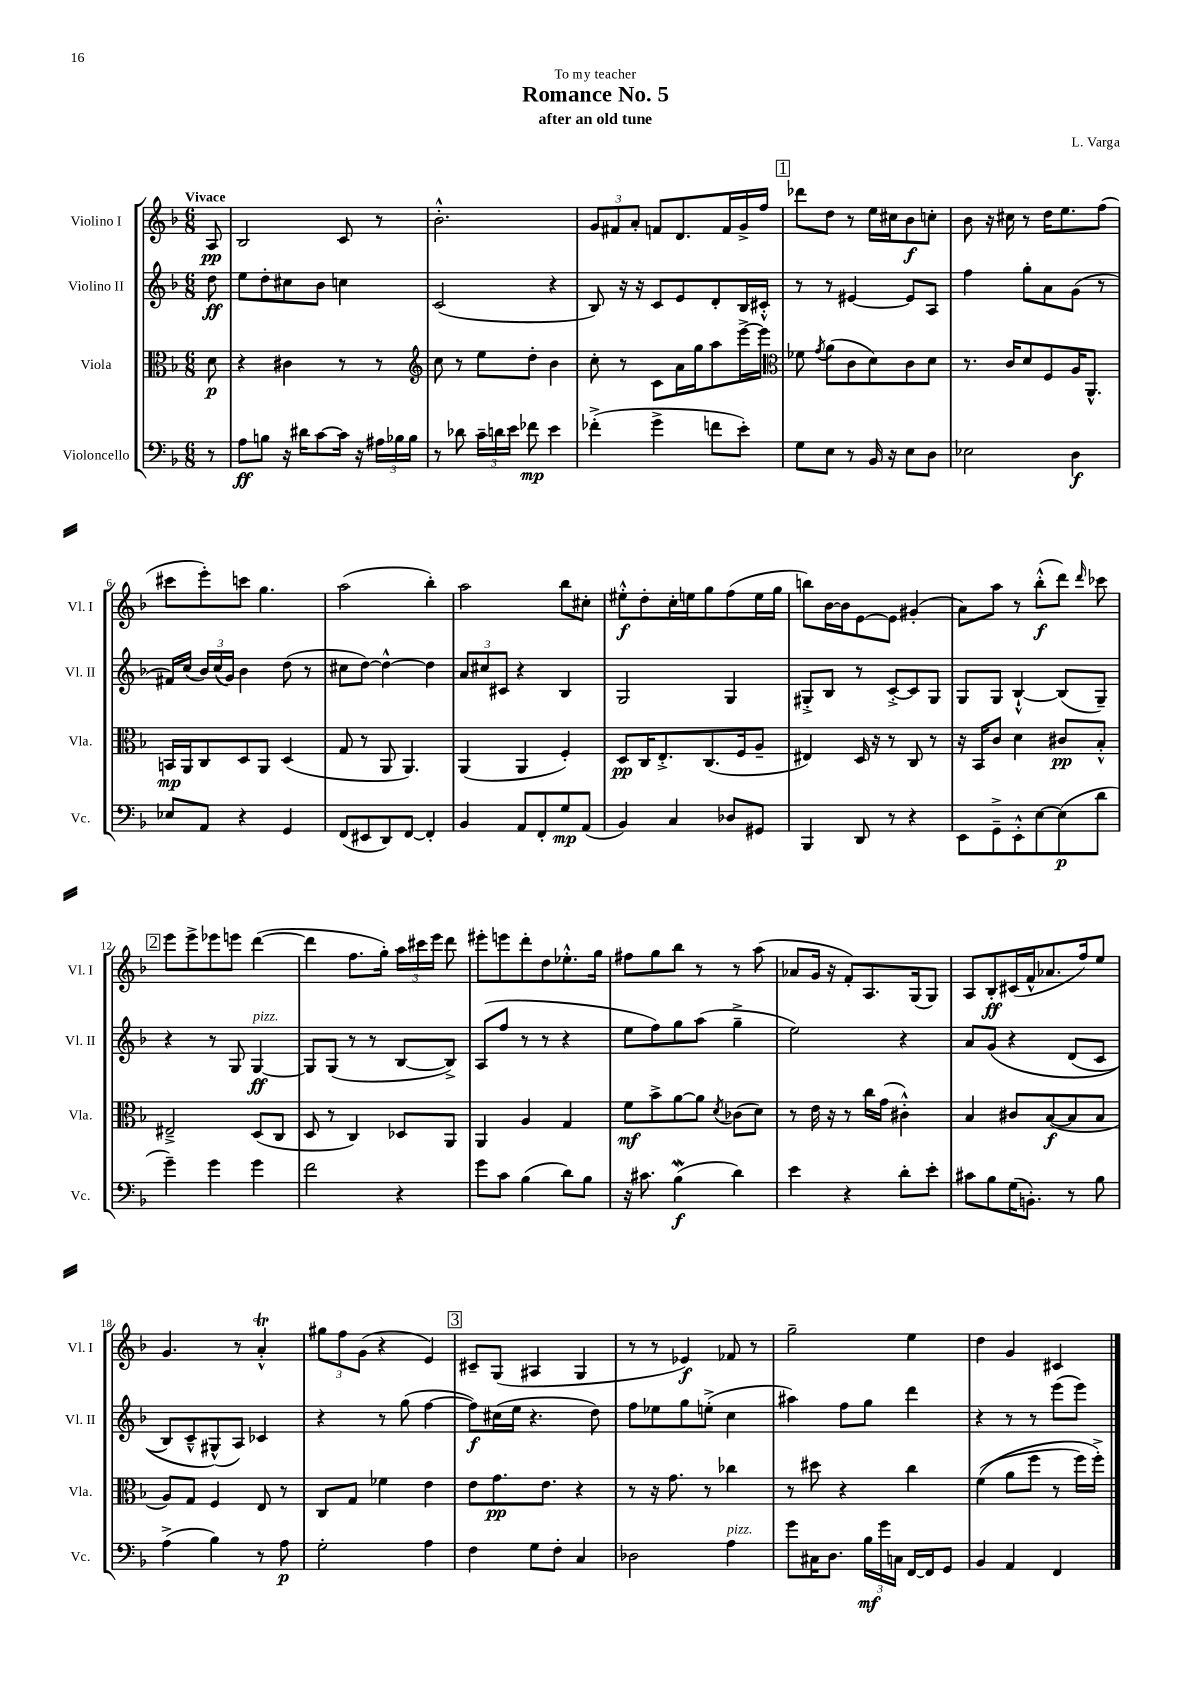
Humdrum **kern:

**kern	**kern	**kern	**kern
*staff4	*staff3	*staff2	*staff1
*clefF4	*clefC3	*clefG2	*clefG2
*k[b-]	*k[b-]	*k[b-]	*k[b-]
*M6/8	*M6/8	*M6/8	*M6/8
8r	8d	8dd	8A
=	=	=	=
8A	4r	8ee	2B-
8B	.	8dd'	.
16r	4c#	8cc#	.
16d#	.	.	.
[8c	.	8b-	.
16c]	8r	4cc	8c
16r	.	.	.
24A#	8r	.	8r
24B-	.	.	.
24B-	.	.	.
=	=	=	=
*	*clefG2	*	*
8r	8cc	(2c	2.b-'^^
8d-	8r	.	.
24c~	8ee	.	.
24d	.	.	.
24e	.	.	.
8f-	8dd'	.	.
4e	4b-	4r	.
=	=	=	=
(4f-'^	8cc'	8B-)	12g
.	.	.	12f#
.	8r	16r	.
.	.	.	12a'
.	.	16r	.
4g^	8c	8c	8f
.	16a	8e	8.d
.	16gg	.	.
8f	8aa	8d'	.
.	.	.	16f
8e')	[16eee^	16B-	16g^
.	16eee]	16c#'^^	16ff
=	=	=	=
*	*clefC3	*	*
8G	8f-	8r	8ddd-
.	8qg	.	.
8E	(8a	8r	8dd
8r	8c	[4e#	8r
16BB-	8d)	.	16ee
16r	.	.	16cc#
8E	8c	8e#]	8b-
8D	8d	8A	8cc'
=	=	=	=
2E-	8.r	4ff	8b-
.	.	.	16r
.	16c	.	16cc#
.	8d	8gg'	8r
.	8F	8a	16dd
.	.	.	8.ee
4D	16A	(8g	.
.	8.AA^^	.	.
.	.	8r	(8ff
=	=	=	=
8E-	16BB	16f#)	8ccc#
.	16AA	(16cc	.
8AA	8C	24b-)	8eee')
.	.	(24cc	.
.	.	24g)	.
4r	8D	4b-	8ccc
.	8AA	.	4.gg
4GG	(4D	(8dd	.
.	.	8r	.
=	=	=	=
(8FF	8G	8cc#	(2aa
8EE#	8r	[8dd)	.
8DD)	8AA	4dd^^_	.
[8FF	4.AA)	.	.
4FF']	.	4dd]	4bb-')
=	=	=	=
4BB-	(4AA	12a	2aa
.	.	12cc#	.
.	.	12c#	.
8AA	4AA	4r	.
8FF'	.	.	.
8G	4F')	4B-	8bb-
(8AA	.	.	8cc#'
=	=	=	=
4BB-)	8D	2G	8ee#'^^
.	16C	.	8dd'
.	8.E'^	.	.
4C	.	.	16cc'
.	.	.	16ee
.	(8.C	.	8gg
8D-	.	4G	(8ff
.	16F	.	.
8GG#	8A~	.	16ee
.	.	.	16gg
=	=	=	=
4BBB-	4E#)	8G#'^	8bb)
.	.	8B-	[16b-
.	.	.	16b-]
8DD	16D	8r	[8e
.	16r	.	.
8r	8r	[8c'^	8e]
4r	8C	8c]	(4g#'
.	8r	8G#	.
=	=	=	=
8EE	16r	8G	8a)
.	16BB-	.	.
8GG~^	8c	8G	8aa
8EE'^^	4d	[4B-`^^	8r
[8E	.	.	(8bb-'^^
(8E]	8c#	(8B-]	8ddd)
.	.	.	16qqddd
8d	8B-'^^	8G~)	8ccc-
=	=	=	=
4g~)	2E#~^	4r	8eee
.	.	.	8eee^
4g	.	8r	8eee-
.	.	8G	8eee
4g	(8D	[4G	([4ddd
.	8C	.	.
=	=	=	=
2f	8D	8G]	4ddd]
.	8r	(8G	.
.	4C)	8r	8.ff
.	.	8r	.
.	.	.	16gg')
4r	8D-	[8B-	24aa
.	.	.	24ccc#
.	.	.	24eee
.	8AA	8B-^])	8ddd
=	=	=	=
8g	4AA	(8A	8eee#'
8c	.	8ff	8eee
(4B-	4A	8r	8ddd'
.	.	8r	8dd
8d)	4G	4r	8.ee-'^^
8B-	.	.	.
.	.	.	16gg
=	=	=	=
16r	8f	8ee	8ff#
8.c#	.	.	.
.	8b-^	8ff)	8gg
(4B-	[8a	8gg	8bb-
.	8a]	(8aa	8r
.	8qd	.	.
4d)	(8c-	4gg~^	8r
.	8d)	.	(8aa
=	=	=	=
4e	8r	2ee)	8a-
.	16e	.	16g
.	16r	.	16r
4r	8r	.	8f')
.	16cc	.	8.A
.	(16g	.	.
8d'	4c#'^^)	4r	.
.	.	.	(16G
8e'	.	.	8G)
=	=	=	=
8c#	4B-	8a	8A
8B-	.	&(8g	8B-'
(16G	8c#	4r	(16c#
8.BB')	.	.	16f^^
.	([8B-	.	8.a-
8r	8B-]	(8d	.
.	.	.	16ff)
8B-	8B-	8c	8ee
=	=	=	=
(4A^	8A)	8B-)	4.g
.	8G	8c~^^	.
4B-)	4F	(8G#^^&)	.
.	.	8A)	8r
8r	8E	4c-	4a'^^
8A	8r	.	.
=	=	=	=
2G'	8C	4r	12gg#
.	.	.	12ff
.	8G	.	.
.	.	.	(12g
.	4f-	8r	4r
.	.	(8gg	.
4A	4e	[4ff	4e)
=	=	=	=
4F	8e	8ff])	8c#~
.	8.g	(16cc#	(8G
.	.	16ee	.
8G	.	4.r	4A#
.	8.e	.	.
8F'	.	.	.
4C	4r	.	4G
.	.	8dd)	.
=	=	=	=
2D-	8r	8ff	8r
.	16r	8ee-	8r
.	8.g	.	.
.	.	8gg	4e-)
.	8r	(8ee'^	.
4A	4cc-	4cc	8f-
.	.	.	8r
=	=	=	=
8g	8r	4aa#)	2gg~
16C#	8dd#	.	.
8.D	.	.	.
.	4r	8ff	.
24B-	.	8gg	.
24g	.	.	.
24C	.	.	.
[16FF	4cc	4ddd	4ee
16FF]	.	.	.
8GG	.	.	.
=	=	=	=
4BB-	&((4f	4r	4dd
4AA	8a	8r	4g
.	8ff	8r	.
4FF	8r	(8eee	4c#
.	16ff)	8eee)	.
.	16ff'^&)	.	.
==	==	==	==
*-	*-	*-	*-
